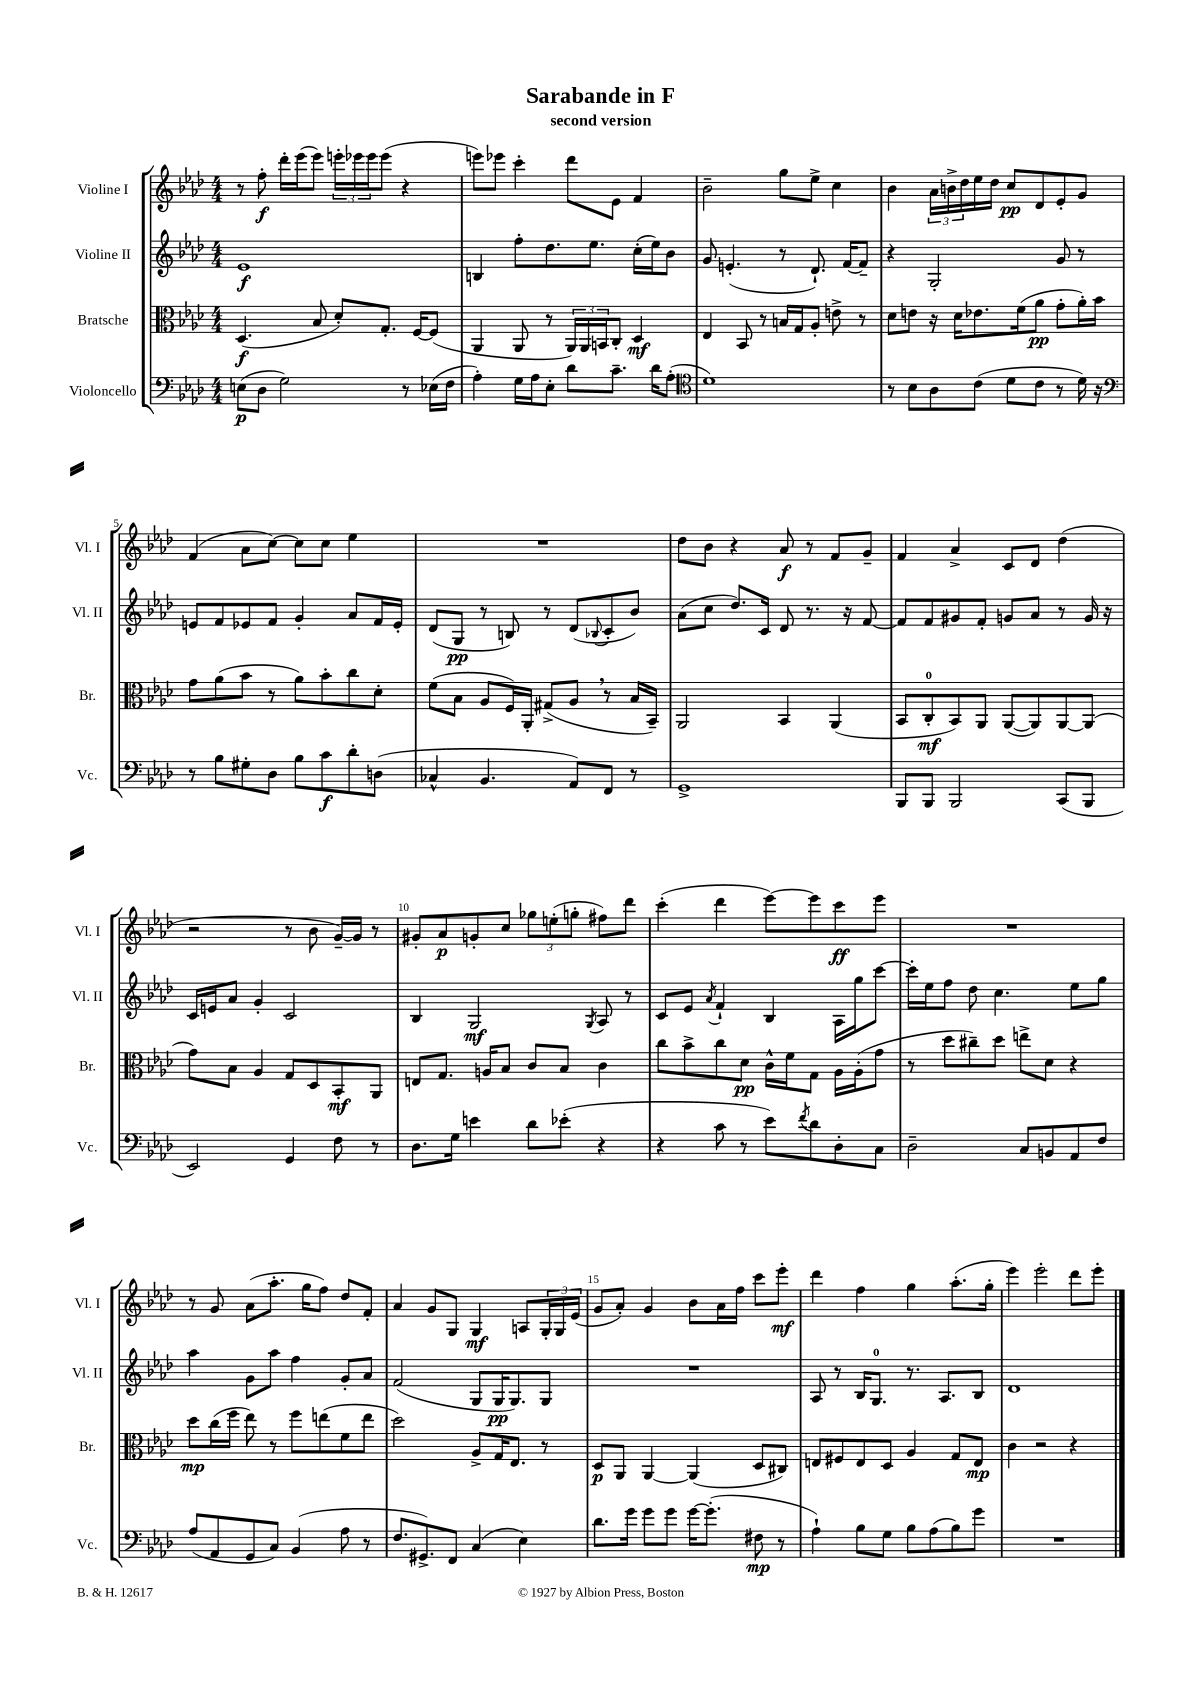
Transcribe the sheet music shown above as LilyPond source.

\header { title = "Sarabande in F" subtitle = "second version" }
<<
\new StaffGroup <<
\new Staff = "s0" \with { instrumentName = "Violine I" shortInstrumentName = "Vl. I" } {
    \clef treble \key aes \major \numericTimeSignature \time 4/4
    r8 f''8-.\f des'''16-. ees'''16( ees'''8) \tuplet 3/2 { e'''16-. ees'''16 ees'''16 } ees'''8( r4 |
    e'''8) ees'''8 c'''4-. des'''8 ees'8 f'4 |
    bes'2-- g''8 ees''8-> c''4 |
    bes'4 \tuplet 3/2 { aes'16 b'16-> des''16 } ees''16 des''16 c''8\pp des'8 ees'8-. g'8 |
    f'4( aes'8 c''8~) c''8 c''8 ees''4 |
    R1 |
    des''8 bes'8 r4 aes'8\f r8 f'8 g'8-- |
    f'4 aes'4-> c'8 des'8 des''4( |
    r2 r8 bes'8 g'16~--) g'16 r8 |
    gis'8-. aes'8\p g'8-. c''8 \tuplet 3/2 { ges''8 e''8-.( g''8-. } fis''8) des'''8 |
    c'''4-.( des'''4 ees'''8~) ees'''8 c'''8\ff ees'''8 |
    R1 |
    r8 g'8 aes'8( aes''8.-. g''16 f''8) des''8 f'8-. |
    aes'4 g'8 g8 g4\mf a8 \tuplet 3/2 { g16-. g16 ees'16( } |
    g'8 aes'8-.) g'4 bes'8 aes'16 f''16 c'''8 ees'''8-.\mf |
    des'''4 f''4 g''4 aes''8.-.( g''16-. |
    ees'''4) ees'''2-. des'''8 ees'''8-. \bar "|." |
}
\new Staff = "s1" \with { instrumentName = "Violine II" shortInstrumentName = "Vl. II" } {
    \clef treble \key aes \major \numericTimeSignature \time 4/4
    ees'1\f |
    b4 f''8-. des''8. ees''8. c''16-.( ees''16) bes'8 |
    g'8 e'4.-.( r8 des'8.-!) f'16~ f'8-- |
    r4 g2-. g'8 r8 |
    e'8 f'8 ees'8 f'8 g'4-. aes'8 f'16 ees'16-. |
    des'8( g8\pp r8 b8) r8 des'8( \appoggiatura { bes8 } c'8-. bes'8) |
    aes'8( c''8 des''8.) c'16 des'8 r8. r16 f'8~ |
    f'8 f'8 gis'8 f'8-. g'8 aes'8 r8 g'16 r16 |
    c'16 e'16 aes'8 g'4-. c'2 |
    bes4 g2\mf \acciaccatura { g8 } aes8 r8 |
    c'8 ees'8 \acciaccatura { aes'8 } f'4-! bes4 aes16 g''16 c'''8~ |
    c'''16-. ees''16 f''8 des''8 c''4. ees''8 g''8 |
    aes''4 g'8 aes''8 f''4 g'8-. aes'8 |
    f'2( g8 g16\pp g8.) g8 |
    R1 |
    aes8 r8 bes16 g8.-0 r8. aes8. bes8 |
    des'1 \bar "|." |
}
\new Staff = "s2" \with { instrumentName = "Bratsche" shortInstrumentName = "Br." } {
    \clef alto \key aes \major \numericTimeSignature \time 4/4
    des4.\f( bes8 des'8-.) g8.-. f16~ f8( |
    aes,4 aes,8 r8 \tuplet 3/2 { aes,16) aes,16 b,16 } c8-. des4\mf |
    ees4 bes,8 r8 b16 g16 aes8-. e'8-> r8 |
    des'8 e'8 r16 des'16 ees'8. f'16( aes'8\pp g'8-. aes'16-.) bes'16 |
    g'8 aes'8( bes'8 r8 aes'8) bes'8-. c''8 des'8-. |
    f'8( bes8 aes8 f16) aes,16-. gis8->( aes8 \breathe r8 bes16 bes,16--) |
    aes,2 bes,4 aes,4( |
    bes,8 c8-0-.\mf bes,8) aes,8 aes,8~( aes,8) aes,8~ aes,8( |
    g'8) bes8 aes4 g8 des8 bes,8-.\mf aes,8 |
    e8 g8. a16 bes8 c'8 bes8 c'4 |
    c''8 bes'8-> c''8 des'8\pp c'16-^ f'16 g8 aes16 aes16-.( g'8 |
    r8 des''8 cis''8--) des''8 e''8-> des'8 r4 |
    des''8\mp c''16( f''16 ees''8) r8 f''8 e''8( f'8 e''8 |
    des''2) aes8-> g16 ees8. r8 |
    des8\p aes,8 aes,4~ aes,4( des8 cis8) |
    e8 fis8 e8 des8 aes4 g8 e8\mp |
    c'4 r2 r4 \bar "|." |
}
\new Staff = "s3" \with { instrumentName = "Violoncello" shortInstrumentName = "Vc." } {
    \clef bass \key aes \major \numericTimeSignature \time 4/4
    e8\p( des8 g2) r8 ees16( f16 |
    aes4-.) g16 aes16 ees8-. des'8 c'8.-- des'16 aes8-.( |
    \clef tenor des'1) |
    r8 bes8 aes8 c'8( des'8 c'8 r8 des'16) r16 |
    \clef bass r8 bes8 gis8-. des8 bes8 c'8\f des'8-. d8( |
    ces4-^ bes,4. aes,8) f,8 r8 |
    g,1-> |
    bes,,8 bes,,8 bes,,2 c,8( bes,,8 |
    ees,2) g,4 f8 r8 |
    des8. g16 e'4 des'8 ees'8-.( r4 |
    r4 c'8 r8 ees'8) \acciaccatura { f'8 } des'8 des8-. c8 |
    des2-- c8 b,8 aes,8 f8 |
    aes8( aes,8 g,8 c8) bes,4( aes8 r8 |
    f8. gis,8.->) f,8 c4( ees4) |
    des'8. g'16 g'8 g'8 g'16~ g'8.-.( fis8\mp r8 |
    aes4-!) bes8 g8 bes8 aes8( bes8) g'8 |
    R1 \bar "|." |
}
>>
>>
\layout { \context { \Score \override BarNumber.break-visibility = ##(#f #t #t) barNumberVisibility = #(every-nth-bar-number-visible 5) } }
